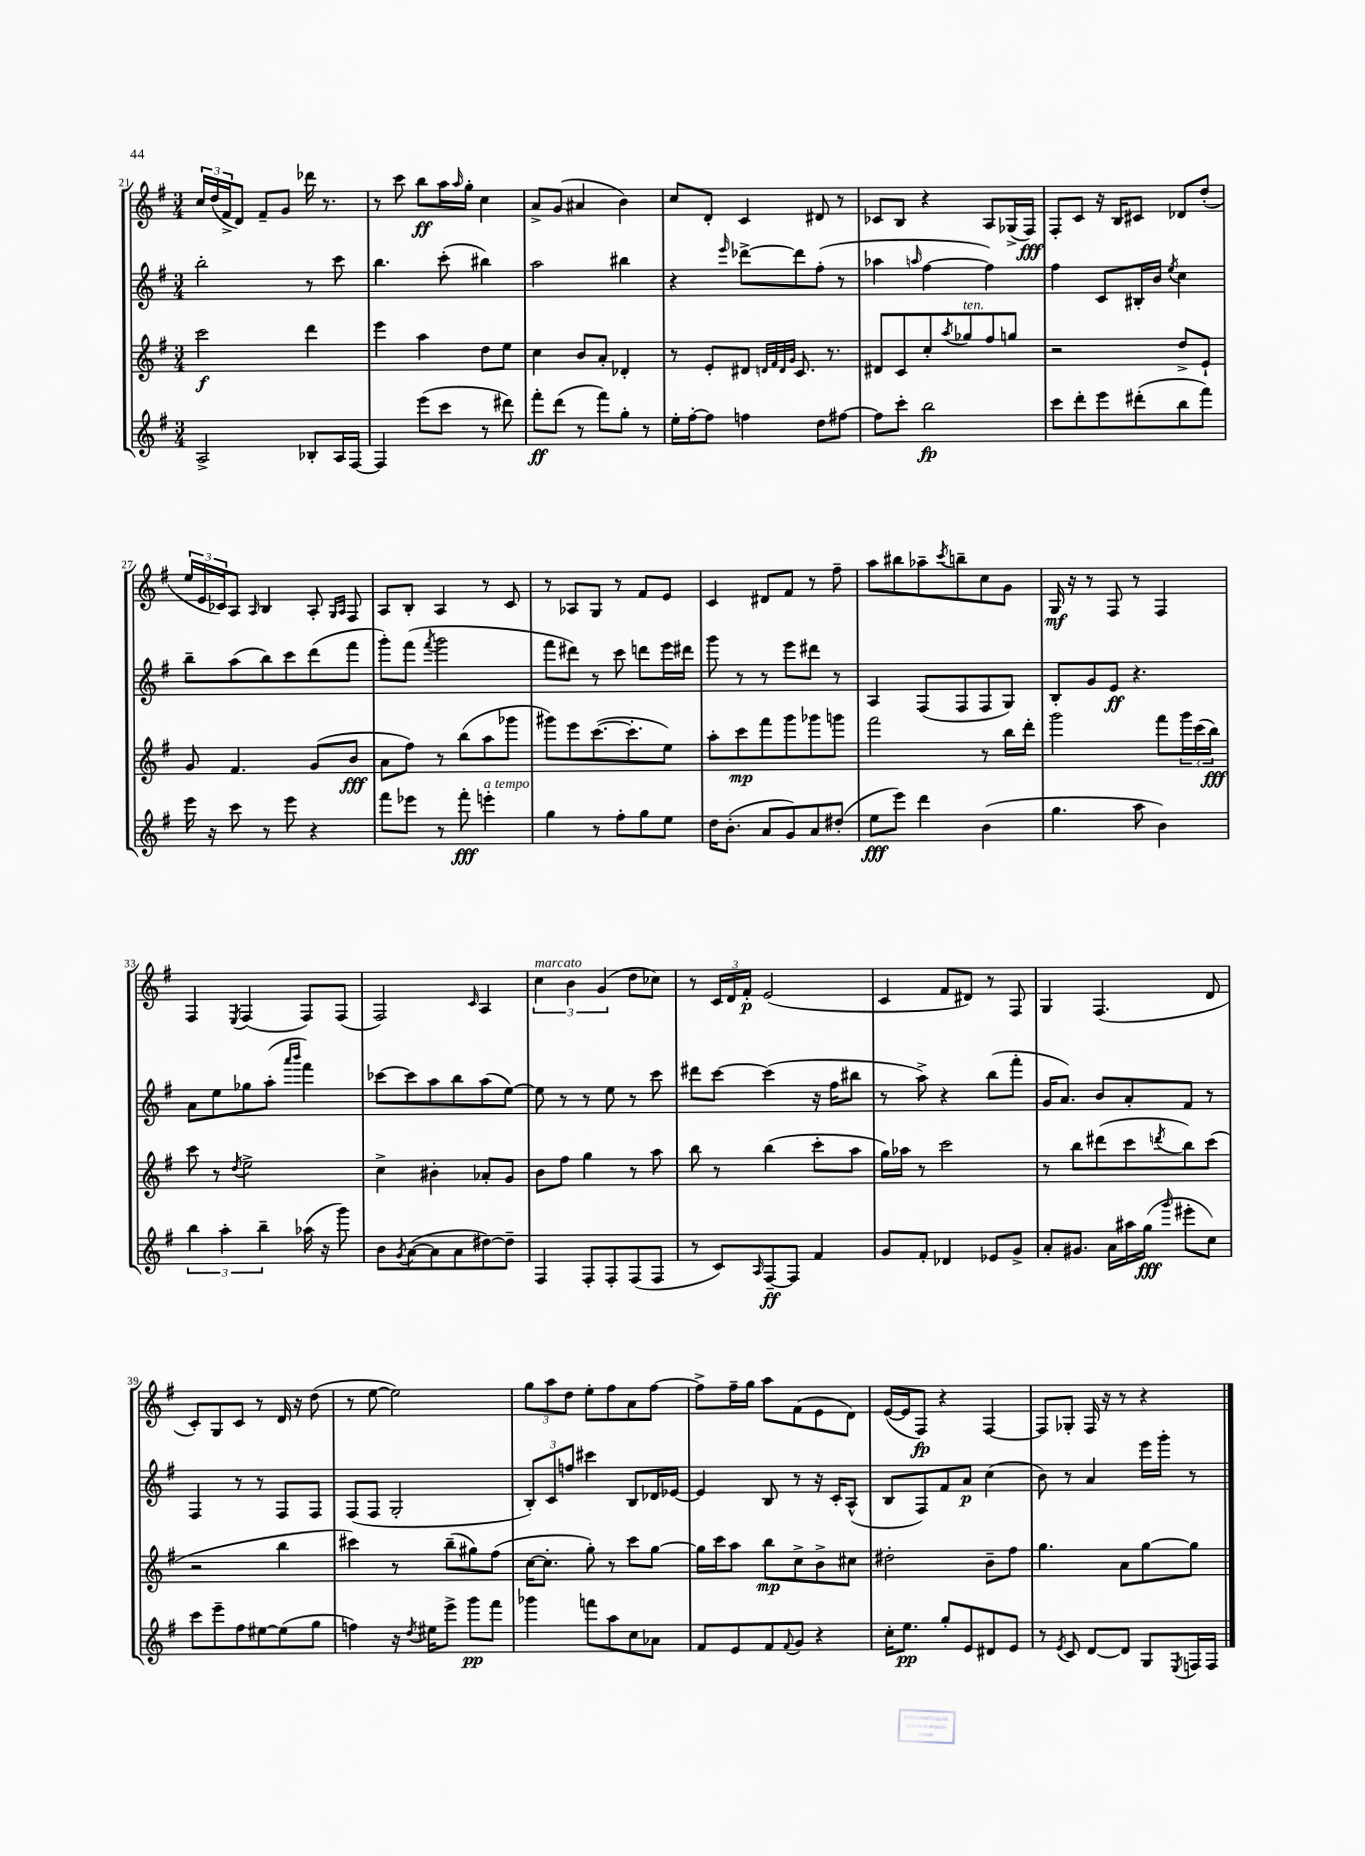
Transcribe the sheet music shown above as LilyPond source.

<<
\new StaffGroup <<
\new Staff = "s0" {
    \clef treble \key g \major \numericTimeSignature \time 3/4
    \tuplet 3/2 { c''16 d''16( fis'16-> } d'8) fis'8-- g'8 des'''16 r8. |
    r8 c'''8 b''8\ff a''16 \grace { a''16 } g''16-. c''4 |
    a'8-> g'8( ais'4 b'4) |
    c''8 d'8-. c'4 dis'8 r8 |
    ces'8 b8 r4 a8 ges16->( fis16\fff) |
    fis8-. c'8 r16 b16 cis'8 des'8 d''8-.( |
    \tuplet 3/2 { e''16 e'16 ces'16) } a8 \grace { a16 } b4 a8-. \grace { g16 a16 } fis8 |
    a8 b8-. a4 r8 c'8 |
    r8 aes8 g8 r8 fis'8 e'8 |
    c'4 dis'8 fis'8 r8 fis''8-- |
    a''8 bis''8 aes''8-- \acciaccatura { c'''8 } b''8-- c''8 g'8 |
    g16\mf r16 r8 fis8 r8 fis4 |
    fis4 \acciaccatura { e8 } fis4( fis8) fis8( |
    fis2) \grace { c'16 } a4 |
    \tuplet 3/2 { c''4^\markup { \italic "marcato" } b'4 g'4( } d''8 ces''8) |
    r8 \tuplet 3/2 { c'16 d'16 fis'16-.\p } e'2( |
    c'4 fis'8 dis'8) r8 fis8 |
    g4 fis4.( d'8 |
    c'8-.) g8 c'8 r8 d'16 r16 d''8( |
    r8 e''8~ e''2) |
    \tuplet 3/2 { g''8 a''8 d''8 } e''8-. fis''8 a'8 fis''8~ |
    fis''8-> fis''16-- g''16 a''8 fis'8( e'8 d'8) |
    e'16~( e'16 fis8\fp) r4 fis4~ |
    fis8 ges8-. fis16 r16 r8 r4 \bar "|." |
}
\new Staff = "s1" {
    \clef treble \key g \major \numericTimeSignature \time 3/4
    b''2-. r8 c'''8 |
    b''4. c'''8-.( bis''4) |
    a''2 bis''4 |
    r4 \grace { e'''16 } des'''8~-> des'''8 fis''8-.( r8 |
    aes''4 \grace { a''16 } fis''4~ fis''4) |
    fis''4 c'8 bis16-. b'16 \acciaccatura { e''8 } c''4 |
    b''8-- a''8( b''8) c'''8 d'''8( fis'''8 |
    g'''8-.) fis'''8( \acciaccatura { fis'''8 } g'''2 |
    fis'''8 dis'''8) r8 c'''8 d'''8 e'''16 dis'''16 |
    g'''8 r8 r8 e'''8 dis'''8 r8 |
    a4 fis8( fis8 fis8 g8) |
    b8-. g'8 e'8\ff r4. |
    a'8 e''8 ges''8 a''8-.( \grace { a'''16 b'''16 } fis'''4) |
    ces'''8~ ces'''8 a''8 b''8 a''8( e''8~) |
    e''8 r8 r8 e''8 r8 c'''8 |
    dis'''8 c'''8~ c'''4( r16 fis''16 bis''8 |
    r8 a''8->) r4 b''8( fis'''8-. |
    g'16 a'8.) b'8 a'8-. fis'8 r8 |
    fis4 r8 r8 fis8 fis8 |
    fis8( fis8 g2-. |
    \tuplet 3/2 { b8-.) c'8 f''8 } cis'''4 b8 des'16 ees'16~ |
    ees'4 b8 r8 r16 c'16-. a8-^( |
    b8 fis8) fis'8 a'8\p c''4( |
    b'8) r8 a'4 e'''16 g'''16-. r8 \bar "|." |
}
\new Staff = "s2" {
    \clef treble \key g \major \numericTimeSignature \time 3/4
    c'''2\f d'''4 |
    e'''4 a''4 d''8 e''8 |
    c''4 b'8 a'8-. des'4-. |
    r8 e'8-. dis'8 \grace { d'32 fis'32 d'32 g'32 } c'8. r8. |
    dis'8 c'8 c''8-. \acciaccatura { a''8 } ges''8^\markup { \italic "ten." } fis''8 g''8 |
    r2 d''8-> e'8-! |
    g'8 fis'4. g'8( b'8\fff |
    a'8 fis''8) r8 b''8( a''8 ges'''8 |
    gis'''8) e'''8 c'''8.~( c'''8.-. e''8) |
    a''8-. c'''8\mp fis'''8 g'''8 ges'''8 g'''8 |
    fis'''2 r8 b''16 d'''16-. |
    g'''2 fis'''8 \tuplet 3/2 { g'''16 c'''16( b''16\fff) } |
    c'''8 r8 \acciaccatura { d''8 } e''2-> |
    c''4-> bis'4-. aes'8-. g'8 |
    b'8 fis''8 g''4 r8 a''8 |
    b''8 r8 b''4( c'''8-. a''8 |
    g''16) aes''16 r8 c'''2 |
    r8 b''8 dis'''8( c'''8 \acciaccatura { d'''8 } b''8) c'''8( |
    r2 b''4 |
    cis'''4) r8 b''8--( gis''8) fis''8( |
    c''16~ c''8.-. g''8-.) r8 c'''8 g''8~ |
    g''16 c'''16 a''8 b''8\mp c''8-> b'8-> cis''8 |
    dis''2-. b'8-- fis''8 |
    g''4. a'8 g''8~ g''8 \bar "|." |
}
\new Staff = "s3" {
    \clef treble \key g \major \numericTimeSignature \time 3/4
    a2-> bes8-. a16 fis16~ |
    fis4 e'''8( c'''8 r8 dis'''8) |
    fis'''8-.\ff d'''8( r8 fis'''8) g''8-. r8 |
    e''16-. fis''16~-. fis''8 f''4 d''8 fis''8~ |
    fis''8 c'''8-. b''2\fp |
    c'''8 d'''8-. e'''8 dis'''8-.( b''8 fis'''8) |
    e'''16 r16 c'''8 r8 e'''8 r4 |
    fis'''8 ees'''8 r8 fis'''8-.\fff e'''4-.^\markup { \italic "a tempo" } |
    g''4 r8 fis''8-. g''8 e''8 |
    d''16 b'8.-.( a'8 g'8) a'8 dis''8-.( |
    e''8\fff e'''8) d'''4 b'4( |
    g''4. a''8 b'4) |
    \tuplet 3/2 { b''4 a''4-. b''4-- } aes''16( r16 g'''8) |
    b'8 \acciaccatura { g'8 } a'8~( a'8 a'8 dis''8~) dis''8-- |
    fis4 fis8-. fis8-. fis8( fis8 |
    r8 c'8) \grace { a16 } fis8~--\ff fis8 fis'4 |
    g'8 fis'8-. des'4 ees'8 g'8-> |
    a'8-. gis'8. a'16 ais''16 g''16\fff( \grace { g'''16 } eis'''8-. c''8) |
    c'''8 e'''8-- fis''8 eis''8~ eis''8( g''8 |
    f''4) r16 \acciaccatura { d''8 } eis''16 e'''8-> g'''8\pp fis'''8 |
    ges'''4 f'''8 a''8 c''8 aes'8 |
    fis'8 e'8 fis'8 \appoggiatura { fis'8 } g'8 r4 |
    c''16-. e''8.\pp g''8-. e'8 dis'8 e'8 |
    r8 \acciaccatura { e'8 } c'8 d'8~ d'8 g8 \acciaccatura { e8 } f16 f16 \bar "|." |
}
>>
>>
\layout { \context { \Score currentBarNumber = #21 } }
